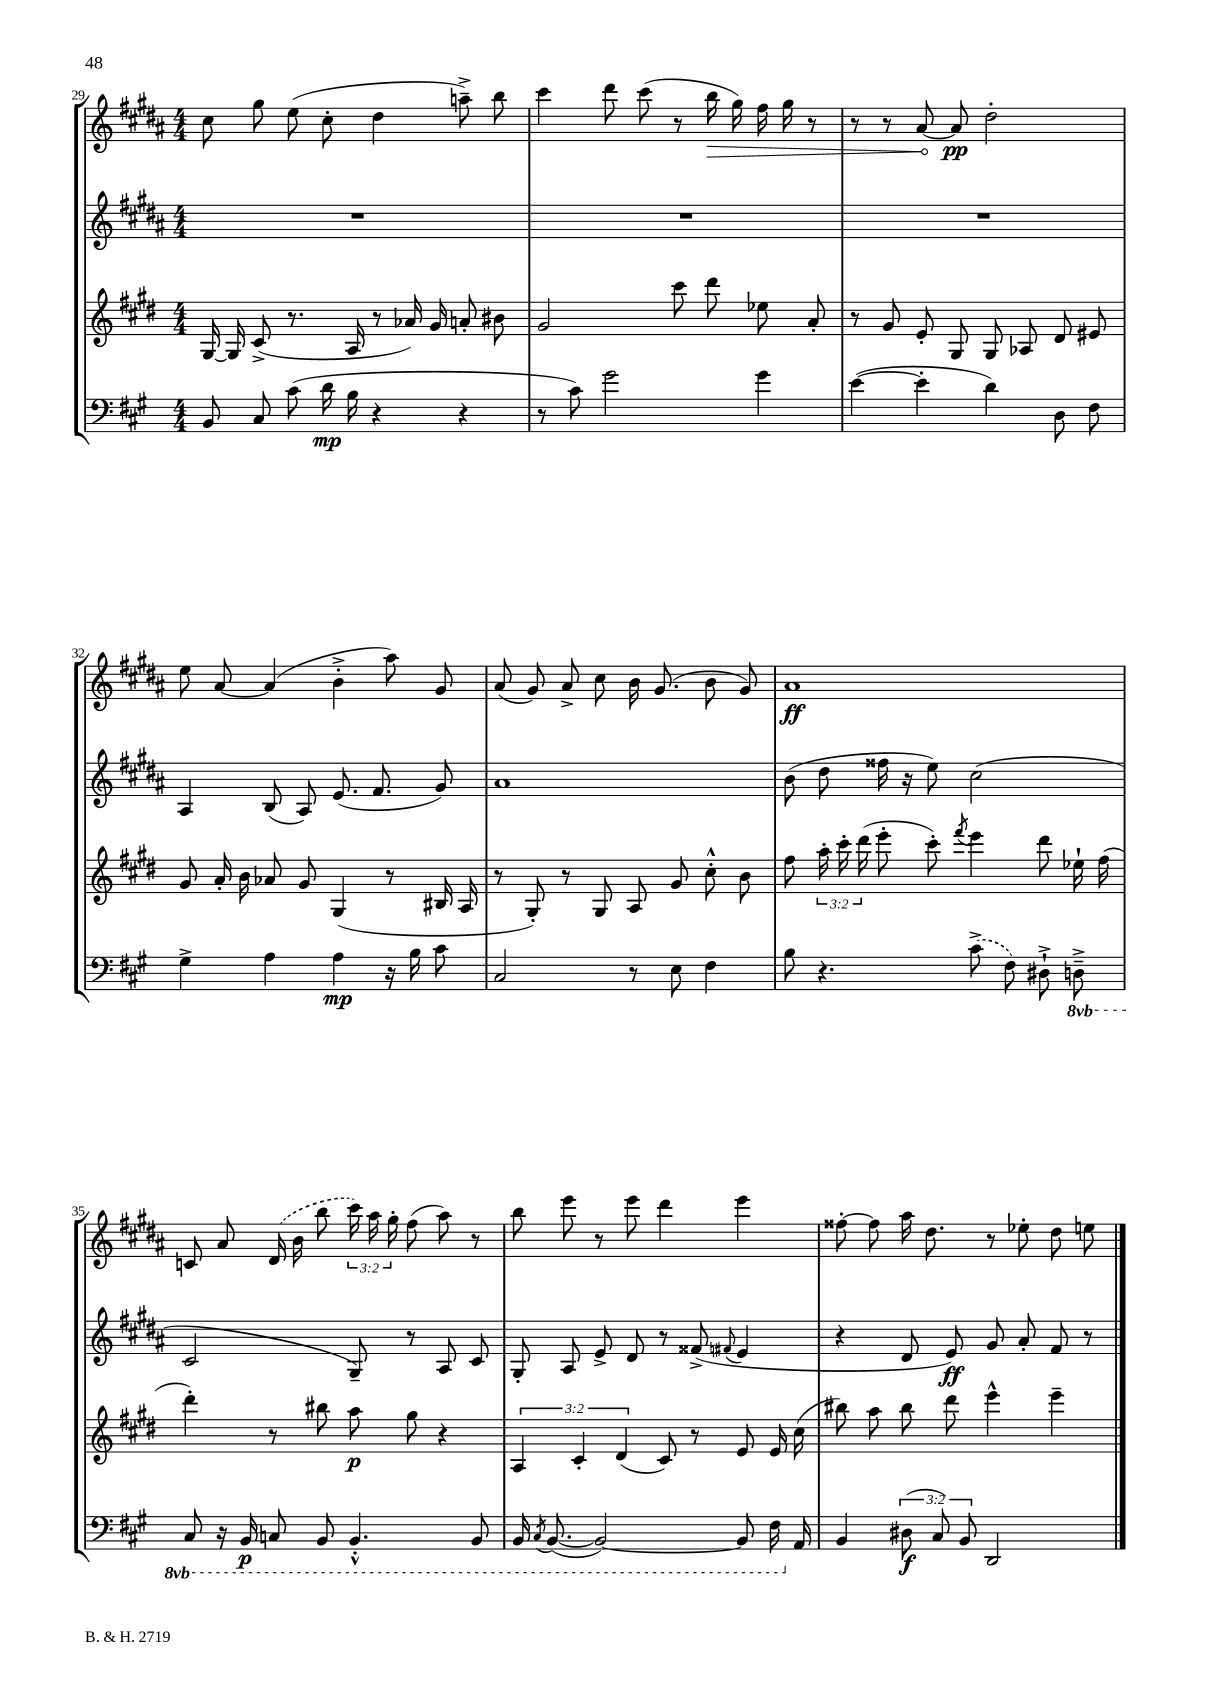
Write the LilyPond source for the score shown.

<<
\new StaffGroup <<
\new Staff = "s0" {
    \clef treble \key b \major \numericTimeSignature \time 4/4 \override Staff.TupletNumber.text = #tuplet-number::calc-fraction-text
    \autoBeamOff cis''8 gis''8 e''8( cis''8-. dis''4 a''8--->) b''8 |
    cis'''4 dis'''8 cis'''8( r8 \once \override Hairpin.circled-tip = ##t b''16\> gis''16) fis''16 gis''16 r8 |
    r8 r8 ais'8~\! ais'8\pp dis''2-. |
    e''8 ais'8~ ais'4( b'4-.-> ais''8) gis'8 |
    ais'8( gis'8) ais'8-> cis''8 b'16 gis'8.( b'8 gis'8) |
    ais'1\ff |
    c'8 ais'8 \once \slurDashed dis'16( b'16 b''8 \tuplet 3/2 { cis'''16) ais''16 gis''16-. } fis''8( ais''8) r8 |
    b''8 e'''8 r8 e'''8 dis'''4 e'''4 |
    fisis''8~-. fisis''8 ais''16 dis''8. r8 ees''8-. dis''8 e''8 \bar "|." |
}
\new Staff = "s1" {
    \clef treble \key b \major \numericTimeSignature \time 4/4
    \autoBeamOff R1 |
    R1 |
    R1 |
    ais4 b8( ais8) e'8.( fis'8. gis'8) |
    ais'1 |
    b'8( dis''8 fisis''16 r16 e''8) cis''2( |
    cis'2 gis8--) r8 ais8 cis'8 |
    gis8-. ais8 e'8-> dis'8 r8 fisis'8->( \appoggiatura { fis'8 } e'4 |
    r4 dis'8 e'8\ff) gis'8 ais'8-. fis'8 r8 \bar "|." |
}
\new Staff = "s2" {
    \clef treble \key e \major \numericTimeSignature \time 4/4 \override Staff.TupletNumber.text = #tuplet-number::calc-fraction-text
    \autoBeamOff gis16~ gis16 cis'8->( r8. a16 r8 aes'16) gis'16 a'8-. bis'8 |
    gis'2 cis'''8 dis'''8 ees''8 a'8-. |
    r8 gis'8 e'8-. gis8 gis8 aes8 dis'8 eis'8 |
    gis'8 a'16-. b'16 aes'8 gis'8 gis4( r8 bis16 a16 |
    r8 gis8-.) r8 gis8 a8 gis'8 cis''8-.-^ b'8 |
    fis''8 \tuplet 3/2 { a''16-. cis'''16-. dis'''16( } e'''8-. cis'''8-.) \acciaccatura { fis'''8 } e'''4 dis'''8 ees''16-! fis''16( |
    dis'''4-.) r8 bis''8 a''8\p gis''8 r4 |
    \tuplet 3/2 { a4 cis'4-. dis'4( } cis'8) r8 e'8 e'16 cis''16( |
    bis''8) a''8 bis''8 dis'''8 e'''4-^ e'''4-- \bar "|." |
}
\new Staff = "s3" {
    \clef bass \key a \major \numericTimeSignature \time 4/4 \override Staff.TupletNumber.text = #tuplet-number::calc-fraction-text \set Staff.ottavationMarkups = #ottavation-simple-ordinals
    \autoBeamOff b,8 cis8 cis'8( d'16\mp b16 r4 r4 |
    r8 cis'8) gis'2 gis'4 |
    e'4~( e'4-. d'4) d8 fis8 |
    gis4-> a4 a4\mp r16 b16 cis'8 |
    cis2 r8 e8 fis4 |
    b8 r4. \once \slurDashed cis'8->( fis8) dis8-!-> \ottava #-1 d,!8---> |
    cis,8 r16 b,,16\p c,8 b,,8 b,,4.-.-^ b,,8 |
    b,,16 \acciaccatura { cis,8 } b,,8.~( b,,2~) b,,8 fis,16 \ottava #0 a,16 |
    b,4 \tuplet 3/2 { dis8\f( cis8) b,8 } d,2 \bar "|." |
}
>>
>>
\layout { \context { \Score currentBarNumber = #29 } }
